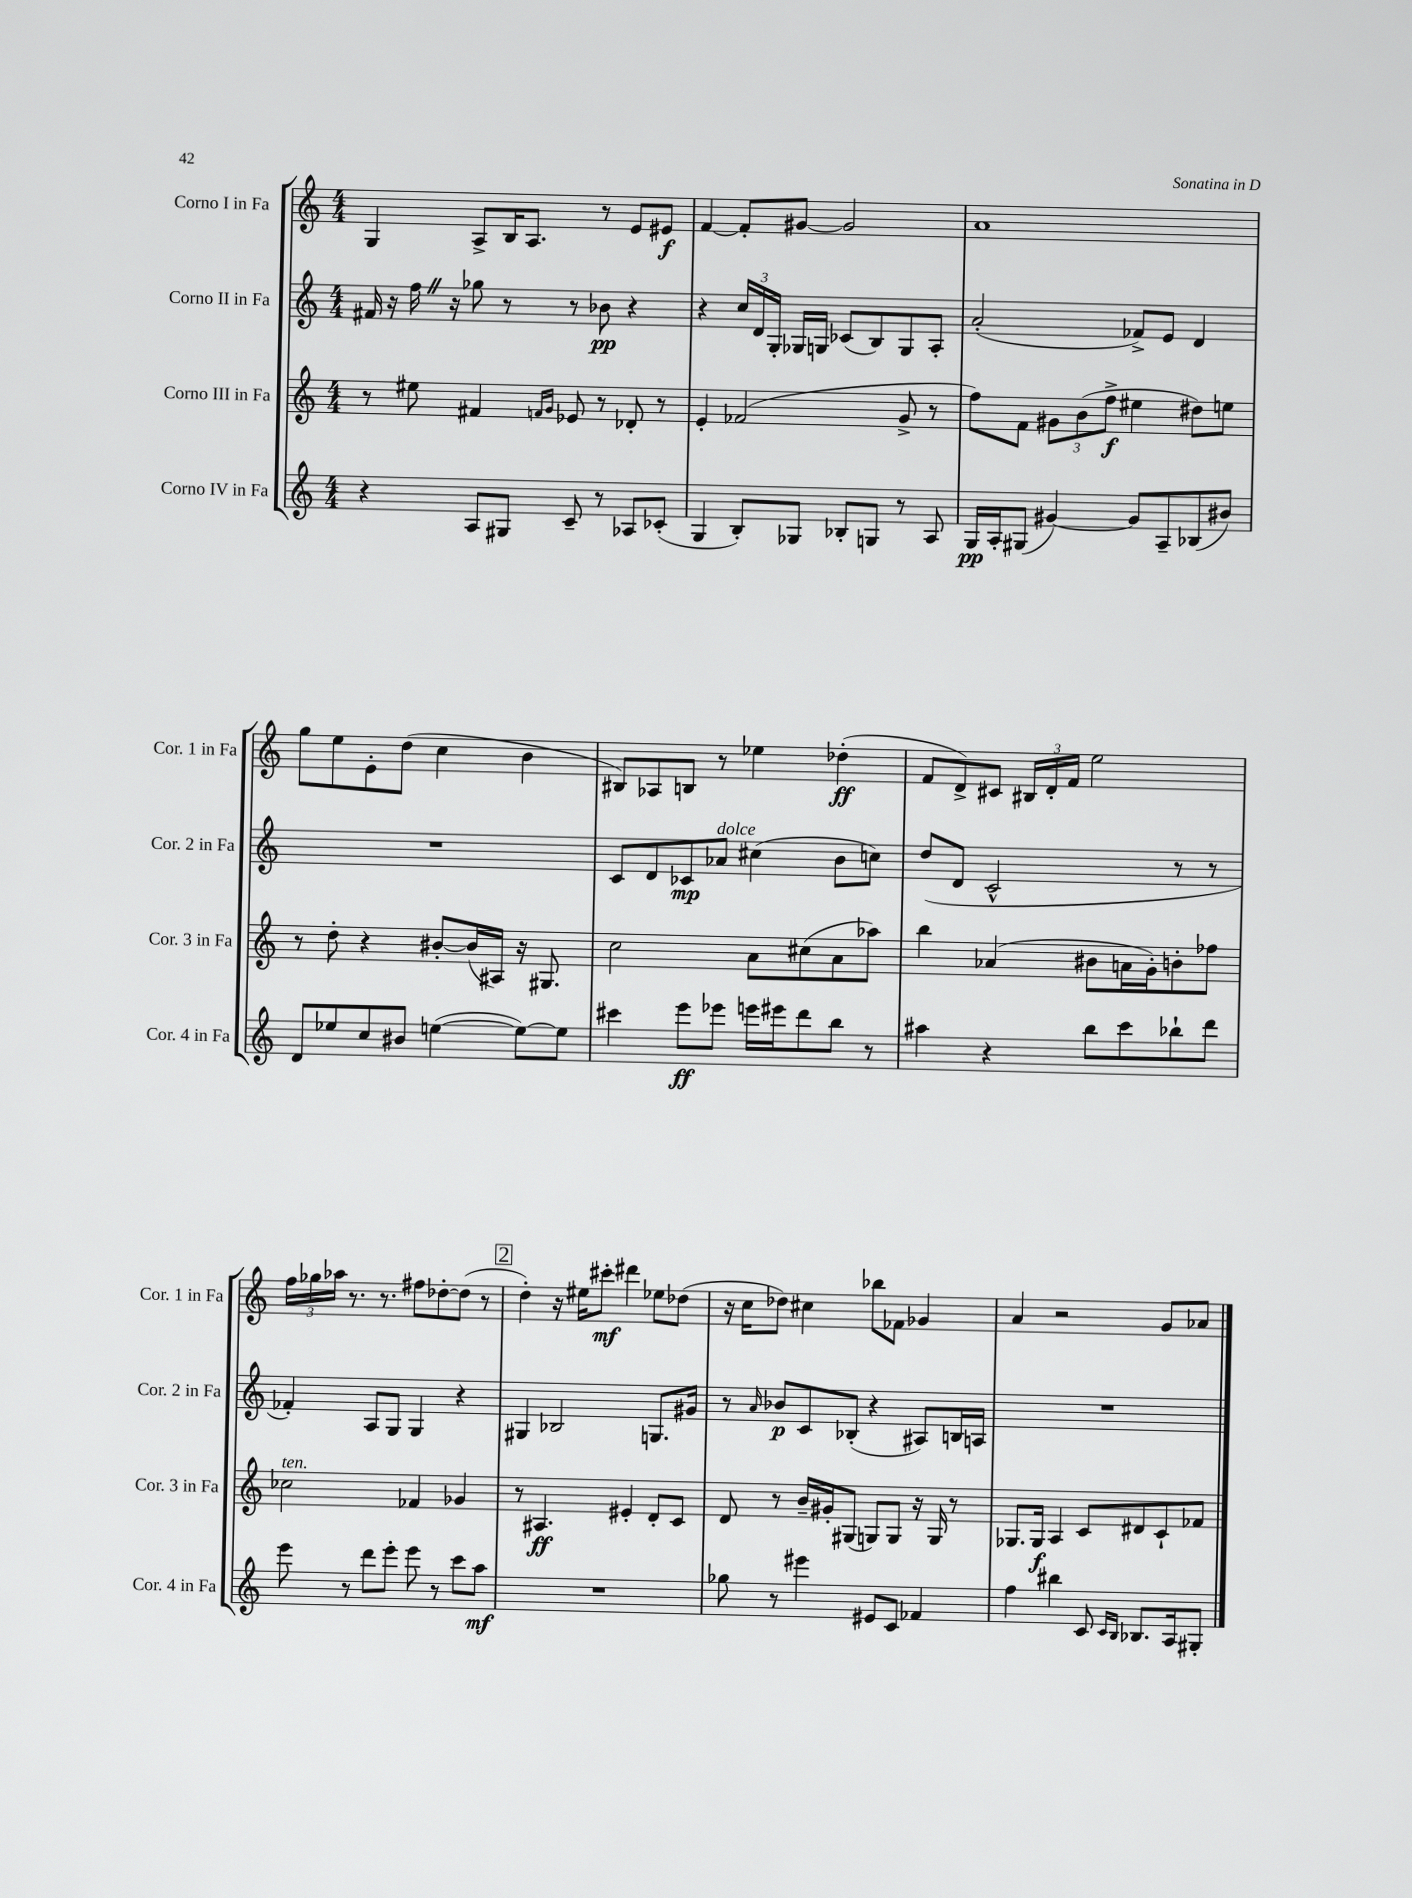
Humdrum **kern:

**kern	**kern	**kern	**kern
*staff4	*staff3	*staff2	*staff1
*clefG2	*clefG2	*clefG2	*clefG2
*k[]	*k[]	*k[]	*k[]
*M4/4	*M4/4	*M4/4	*M4/4
4r	8r	16f#/	4G/
.	.	16r	.
.	8ee#\	16ff\	.
.	.	16r	.
8A/L	4f#/	8gg-\	8A^/L
8G#/J	.	8r	16B/K
.	.	.	8.A/J
.	16qqf/LL	.	.
.	16qqg/JJ	.	.
8c~/	8e-/	8r	.
8r	8r	8b-\	8r
8A-/L	8d-'/	4r	8e/L
(8c-'/J	8r	.	8e#/J
=	=	=	=
4G/	4e'/	4r	[4f/
8B'/L)	(2f-/	24cc/LL	8f'/]L
.	.	24d/	.
.	.	24G'/JJ	.
8G-/J	.	16G-/LL	[8g#/J
.	.	16G/JJ	.
8B-'/L	.	(8c-/L	2g#/]
8G/J	.	8B/)	.
8r	8g^/	8G/	.
8A/	8r	8A'/J	.
=	=	=	=
16G/LL	8ff\L)	(2a'/	1a
16A'/J	.	.	.
(8G#/J	8f\J	.	.
[4g#/)	12g#\L	.	.
.	(12b\	.	.
.	12ff^\J	.	.
8g#/]L	4ee#\	8f-^/L)	.
8A~/	.	8e/J	.
(8B-/	8dd#\L)	4d/	.
8b#/J)	8ee\J	.	.
=	=	=	=
8d/L	8r	1r	8gg\L
8ee-/	8dd'\	.	8ee\
8cc/	4r	.	8e'\
8b#/J	.	.	(8dd\J
([4ee\	[8b#'/L	.	4cc\
.	(16b#/]L	.	.
.	16A#/JJ)	.	.
8ee\_L)	16r	.	4b\
.	8.G#/	.	.
8ee\]J	.	.	.
=	=	=	=
4ccc#\	2cc\	8c/L	8B#/L)
.	.	8d/	8A-/
8eee\L	.	8c-/	8B/J
8eee-\J	.	8a-/J	8r
16eee\LL	8a\L	(4cc#\	4ee-\
16eee#\J	.	.	.
8ddd\	(8cc#\	.	.
8bb\J	8a\	8b\L	(4dd-'\
8r	8aa-\J)	8cc\J)	.
=	=	=	=
4aa#\	4bb\	(8dd/L	8f/L
.	.	8d/J	8d^/)
4r	(4a-/	2c^^/	8c#/J
.	.	.	24B#/LL
.	.	.	24d'/
.	.	.	24f/JJ
8bb\L	8b#\L	.	2ee\
8ccc\	16a\L	.	.
.	16g'\J)	.	.
8bb-`\	8b'\	8r	.
8ddd\J	8ff-\J	8r	.
=	=	=	=
8eee\	2cc-\	4f-'/)	24ff\LL
.	.	.	24gg-\
.	.	.	24aa-\JJ
8r	.	.	8.r
8ddd\L	.	8A/L	.
.	.	.	8.r
8eee'\J	.	8G/J	.
8eee\	4f-/	4G/	8ff#\L
8r	.	.	[8dd-'\
8ccc\L	4g-/	4r	(8dd-\]J
8aa\J	.	.	8r
=	=	=	=
1r	8r	4G#/	4dd'\)
.	4.A#/	.	.
.	.	2B-/	16r
.	.	.	16ee#\LK
.	.	.	8ccc#'\J
.	4e#'/	.	4ddd#\
.	8d'/L	8.G/L	8ee-\L
.	8c/J	.	(8dd-\J
.	.	16g#/Jk	.
=	=	=	=
8gg-\	8d/	8r	16r
.	.	.	16cc\LK
.	.	16qqa/	.
8r	8r	8b-/L	8dd-\J)
4eee#\	16b~/LL	8c/	4cc#\
.	16g#'/J	.	.
.	(8G#/J	(8B-'/J	.
8e#/L	8G/L)	4r	8bb-\L
8c/J	8G/J	.	8f-\J
4f-/	16r	8A#/L)	4g-/
.	16G/	.	.
.	8r	16B/L	.
.	.	16A/JJ	.
=	=	=	=
4ff\	8.G-/L	1r	4a/
.	16G-/Jk	.	.
4bb#\	4A/	.	2r
8c/	8c/L	.	.
16qqc/LL	.	.	.
16qqB/JJ	.	.	.
8.B-/L	8d#/	.	.
.	8c`/	.	8g/L
16A/k	.	.	.
8G#'/J	8f-/J	.	8a-/J
==	==	==	==
*-	*-	*-	*-
